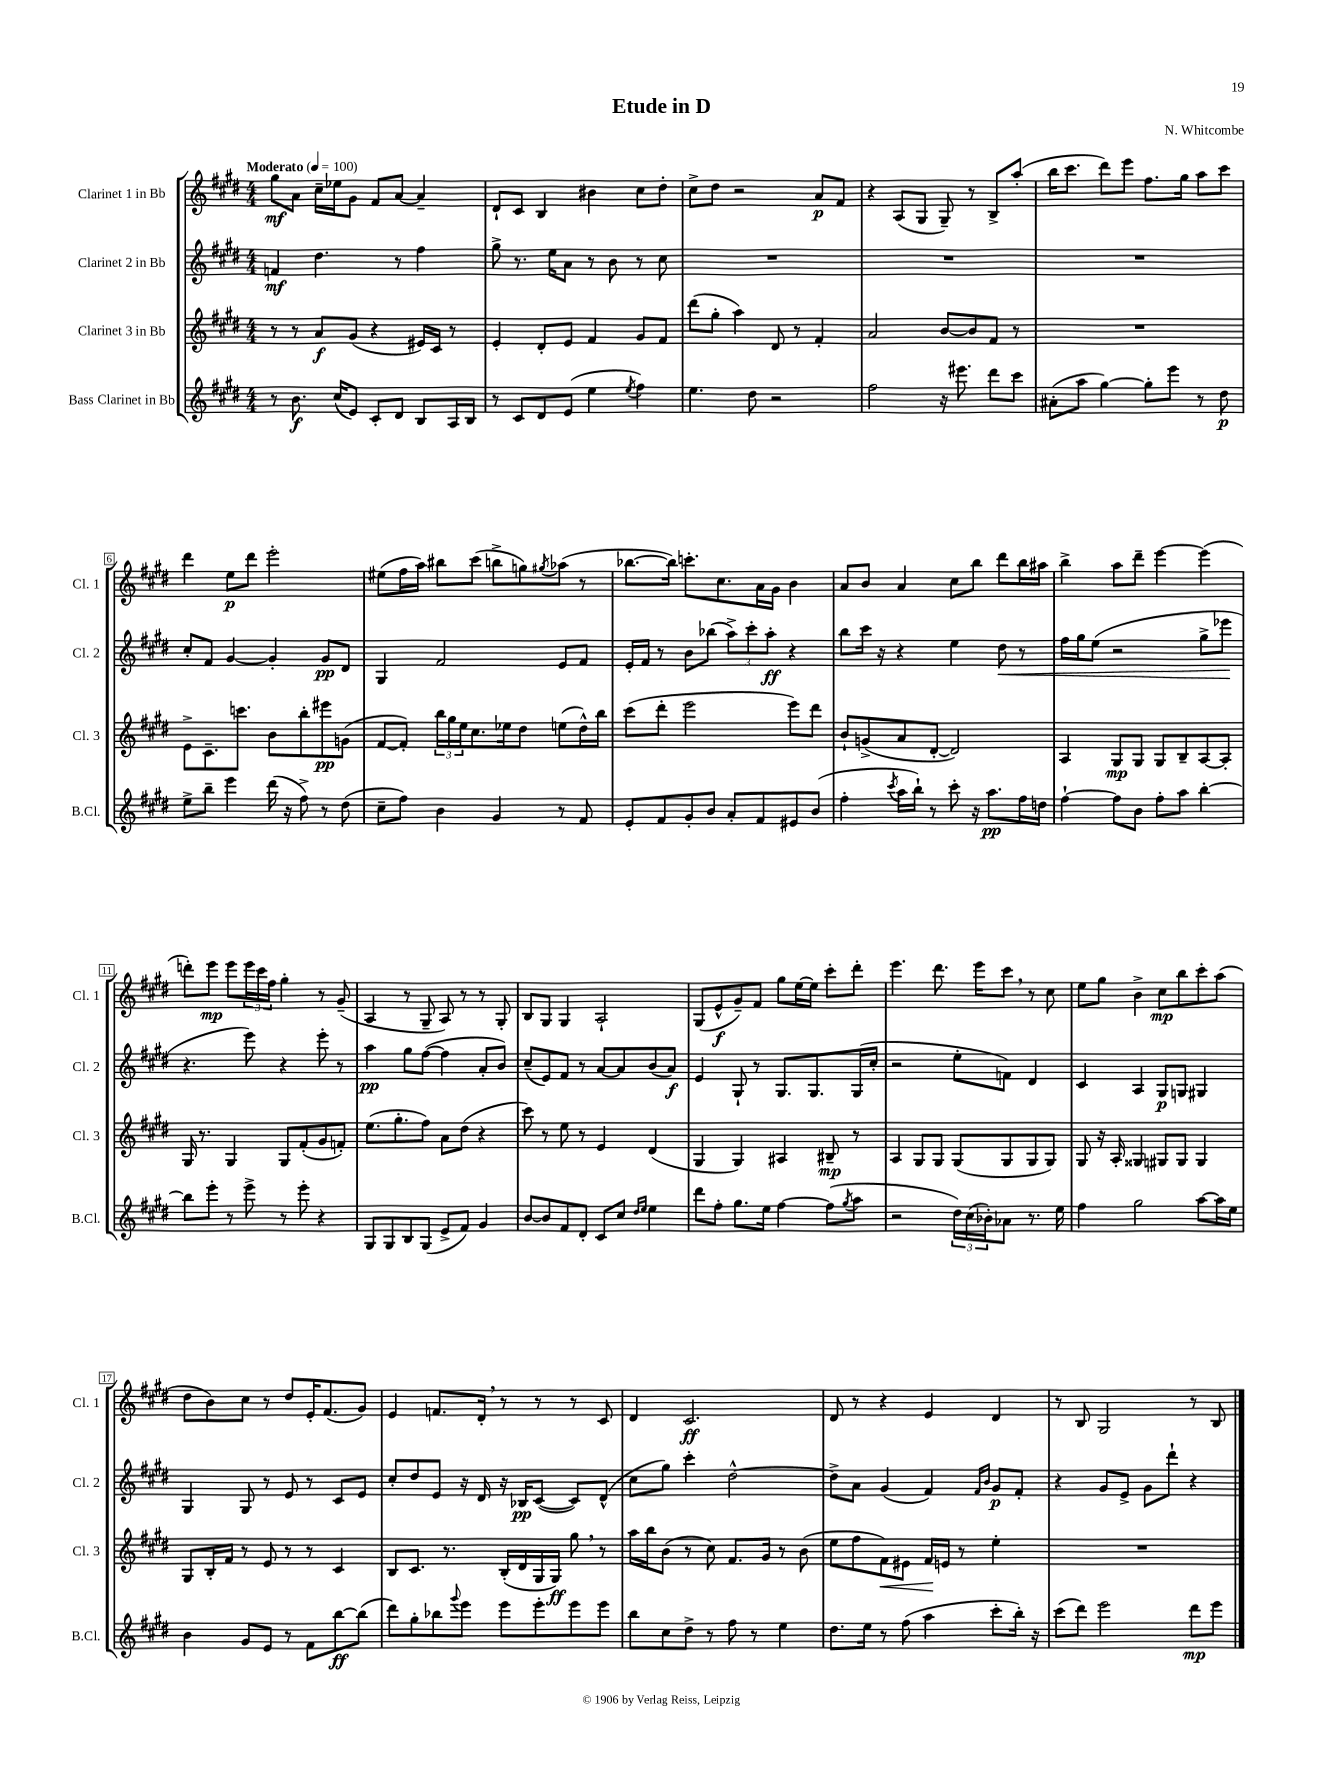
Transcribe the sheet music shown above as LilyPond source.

\header { title = "Etude in D" composer = "N. Whitcombe" }
<<
\new StaffGroup <<
\new Staff = "s0" \with { instrumentName = "Clarinet 1 in Bb" shortInstrumentName = "Cl. 1" } {
    \clef treble \key e \major \numericTimeSignature \time 4/4 \tempo "Moderato" 4 = 100
    gis''8\mf a'8 cis''16-- ees''16 gis'8 fis'8 a'8~ a'4-- |
    dis'8-! cis'8 b4 bis'4 cis''8 dis''8-. |
    cis''8-> dis''8 r2 a'8\p fis'8 |
    r4 a8( gis8 gis8--) r8 b8-> a''8-.( |
    b''16 cis'''8. dis'''8) e'''8 fis''8. gis''16 a''8 cis'''8 |
    dis'''4 e''8\p dis'''8 e'''2-. |
    eis''8( fis''16 a''16) bis''8 cis'''8( b''8-> g''8) \acciaccatura { gis''8 } aes''8( r8 |
    bes''8.~ bes''16) c'''8.-. cis''8. a'16 gis'16 b'4 |
    a'8 b'8 a'4 cis''8 b''8 dis'''8 b''16 ais''16 |
    b''4-> a''8 dis'''8-- e'''4~ e'''4( |
    d'''8-.) e'''8\mp e'''8 \tuplet 3/2 { e'''16 cis'''16 fis''16 } gis''4-. r8 gis'8--( |
    a4 r8 gis8-- a8) r8 r8 gis8-. |
    b8 gis8 gis4 a2-! |
    gis8( e'8-^\f gis'8--) fis'8 gis''8 e''16~ e''16 cis'''8-. dis'''8-. |
    e'''4. dis'''8. e'''16 cis'''8 \breathe r8 cis''8 |
    e''8 gis''8 b'4-> cis''8\mp b''8 cis'''8-. a''8( |
    dis''8 b'8) cis''8 r8 dis''8 e'16-. fis'8.( gis'8) |
    e'4 f'8. dis'16-. \breathe r8 r8 r8 cis'8 |
    dis'4 cis'2.\ff |
    dis'8 r8 r4 e'4 dis'4 |
    r8 b8 gis2 r8 b8 \bar "|." |
}
\new Staff = "s1" \with { instrumentName = "Clarinet 2 in Bb" shortInstrumentName = "Cl. 2" } {
    \clef treble \key e \major \numericTimeSignature \time 4/4
    f'4\mf dis''4. r8 fis''4 |
    gis''8-> r8. e''16 a'8 r8 b'8 r8 cis''8 |
    R1 |
    R1 |
    R1 |
    cis''8-. fis'8 gis'4~ gis'4-. gis'8\pp dis'8 |
    gis4 fis'2 e'8 fis'8 |
    e'16-. fis'16 r8 b'8 bes''8( \tuplet 3/2 { a''8->) cis'''8-. a''8-.\ff } r4 |
    b''8 cis'''16 r16 r4 e''4 dis''8\< r8 |
    fis''16 gis''16 e''8( r2 gis''8-> ees'''8\! |
    r4. e'''8) r4 e'''8-. r8 |
    a''4\pp gis''8 fis''8~( fis''4 a'8-. b'8) |
    cis''8--( e'8) fis'8 r8 a'8~ a'8 b'8( a'8\f) |
    e'4 gis8-! r8 gis8. gis8. gis16( cis''16-. |
    r2 e''8-. f'8) dis'4 |
    cis'4 a4 gis8\p g8 gis4 |
    gis4 gis8 r8 e'8 r8 cis'8 e'8 |
    cis''8-. dis''8 e'8 r16 dis'16 r16 bes16\pp cis'8~( cis'8) dis'8-^( |
    cis''8 gis''8) cis'''4-. dis''2~-^ |
    dis''8-> a'8 gis'4( fis'4) \grace { fis'16 b'16 } gis'8\p fis'8-. |
    r4 gis'8 e'8-> gis'8 dis'''8-! r4 \bar "|." |
}
\new Staff = "s2" \with { instrumentName = "Clarinet 3 in Bb" shortInstrumentName = "Cl. 3" } {
    \clef treble \key e \major \numericTimeSignature \time 4/4
    r8 r8 a'8\f gis'8( r4 eis'16) cis'16 r8 |
    e'4-. dis'8-. e'8 fis'4 gis'8 fis'8 |
    dis'''8( gis''8-. a''4) dis'8 r8 fis'4-. |
    a'2 b'8~ b'8 fis'8 r8 |
    R1 |
    e'8-> cis'8.-- c'''8. b'8 b''8-. eis'''8\pp g'8( |
    fis'8~ fis'8-.) \tuplet 3/2 { b''16 gis''16 e''16 } cis''8. ees''16 dis''8 e''8( dis''16-^) b''16 |
    cis'''8( dis'''8-. e'''2 e'''8) dis'''8 |
    b'8-! g'8->( a'8 dis'8~-. dis'2) |
    a4 gis8\mp gis8 gis8 b8-- a8~ a8-. |
    gis16 r8. gis4 gis8 fis'8-.( gis'8 f'8-.) |
    e''8.( gis''8.-. fis''8) a'8 dis''8( r4 |
    cis'''8) r8 e''8 r8 e'4 dis'4( |
    gis4 gis4) ais4 bis8--\mp r8 |
    a4 gis8 gis8 gis8( gis8 gis8 gis8) |
    gis8 r16 a16-. gisis4 gis8 gis8 gis4 |
    gis8 b16-. fis'16 r8 e'8 r8 r8 cis'4 |
    b8 cis'8. r8. b16-.( dis'16 gis16 gis16\ff) gis''8 \breathe r8 |
    a''16 b''16 b'8( r8 cis''8) fis'8. gis'16 r8 b'8( |
    e''8 fis''8 fis'8\<) eis'8 fis'16\! e'16 r8 e''4-. |
    R1 \bar "|." |
}
\new Staff = "s3" \with { instrumentName = "Bass Clarinet in Bb" shortInstrumentName = "B.Cl." } {
    \clef treble \key e \major \numericTimeSignature \time 4/4
    r8 b'8.\f cis''16( e'8) cis'8-. dis'8 b8 a16 b16 |
    r8 cis'8 dis'8 e'8( e''4 \acciaccatura { e''8 } fis''4) |
    e''4. dis''8 r2 |
    fis''2 r16 eis'''8. dis'''8 cis'''8 |
    ais'8-.( a''8 gis''4~) gis''8-. e'''8 r8 dis''8\p |
    e''8-> b''8-- e'''4 dis'''16( r16 fis''8->) r8 dis''8( |
    cis''8-- fis''8) b'4 gis'4 r8 fis'8 |
    e'8-. fis'8 gis'8-. b'8 a'8-. fis'8 eis'8 b'8( |
    fis''4-. \acciaccatura { cis'''8 } a''16 b''16-!) r8 cis'''8-. r16 a''8.\pp fis''16 d''16 |
    fis''4~-! fis''8 b'8 fis''8-. a''8 b''4~-. |
    b''8 e'''8-. r8 e'''8-> r8 e'''8-. r4 |
    gis8 gis8 b8 gis8( e'8-> fis'8) gis'4 |
    b'8~ b'8 fis'8 dis'8-. cis'8 cis''8 \grace { dis''16 e''16 } e''4 |
    dis'''8 fis''8-. gis''8. e''16 fis''4~ fis''8( \acciaccatura { gis''8 } a''8 |
    r2 \tuplet 3/2 { dis''16) cis''16( bes'16-.) } aes'8 r8. e''16 |
    fis''4 gis''2 a''8~ a''16 e''16 |
    b'4 gis'8 e'8 r8 fis'8 b''8~\ff b''8( |
    dis'''8) gis''8-. bes''8 \appoggiatura { gis'''8 } e'''8 e'''8 e'''8-. e'''8 e'''8 |
    b''8 cis''8 dis''8-> r8 fis''8 r8 e''4 |
    dis''8. e''16 r8 fis''8( a''4 cis'''8-. b''16-.) r16 |
    cis'''8( dis'''8) e'''2 dis'''8\mp e'''8 \bar "|." |
}
>>
>>
\layout { \context { \Score \override BarNumber.stencil = #(make-stencil-boxer 0.1 0.3 ly:text-interface::print) } }
